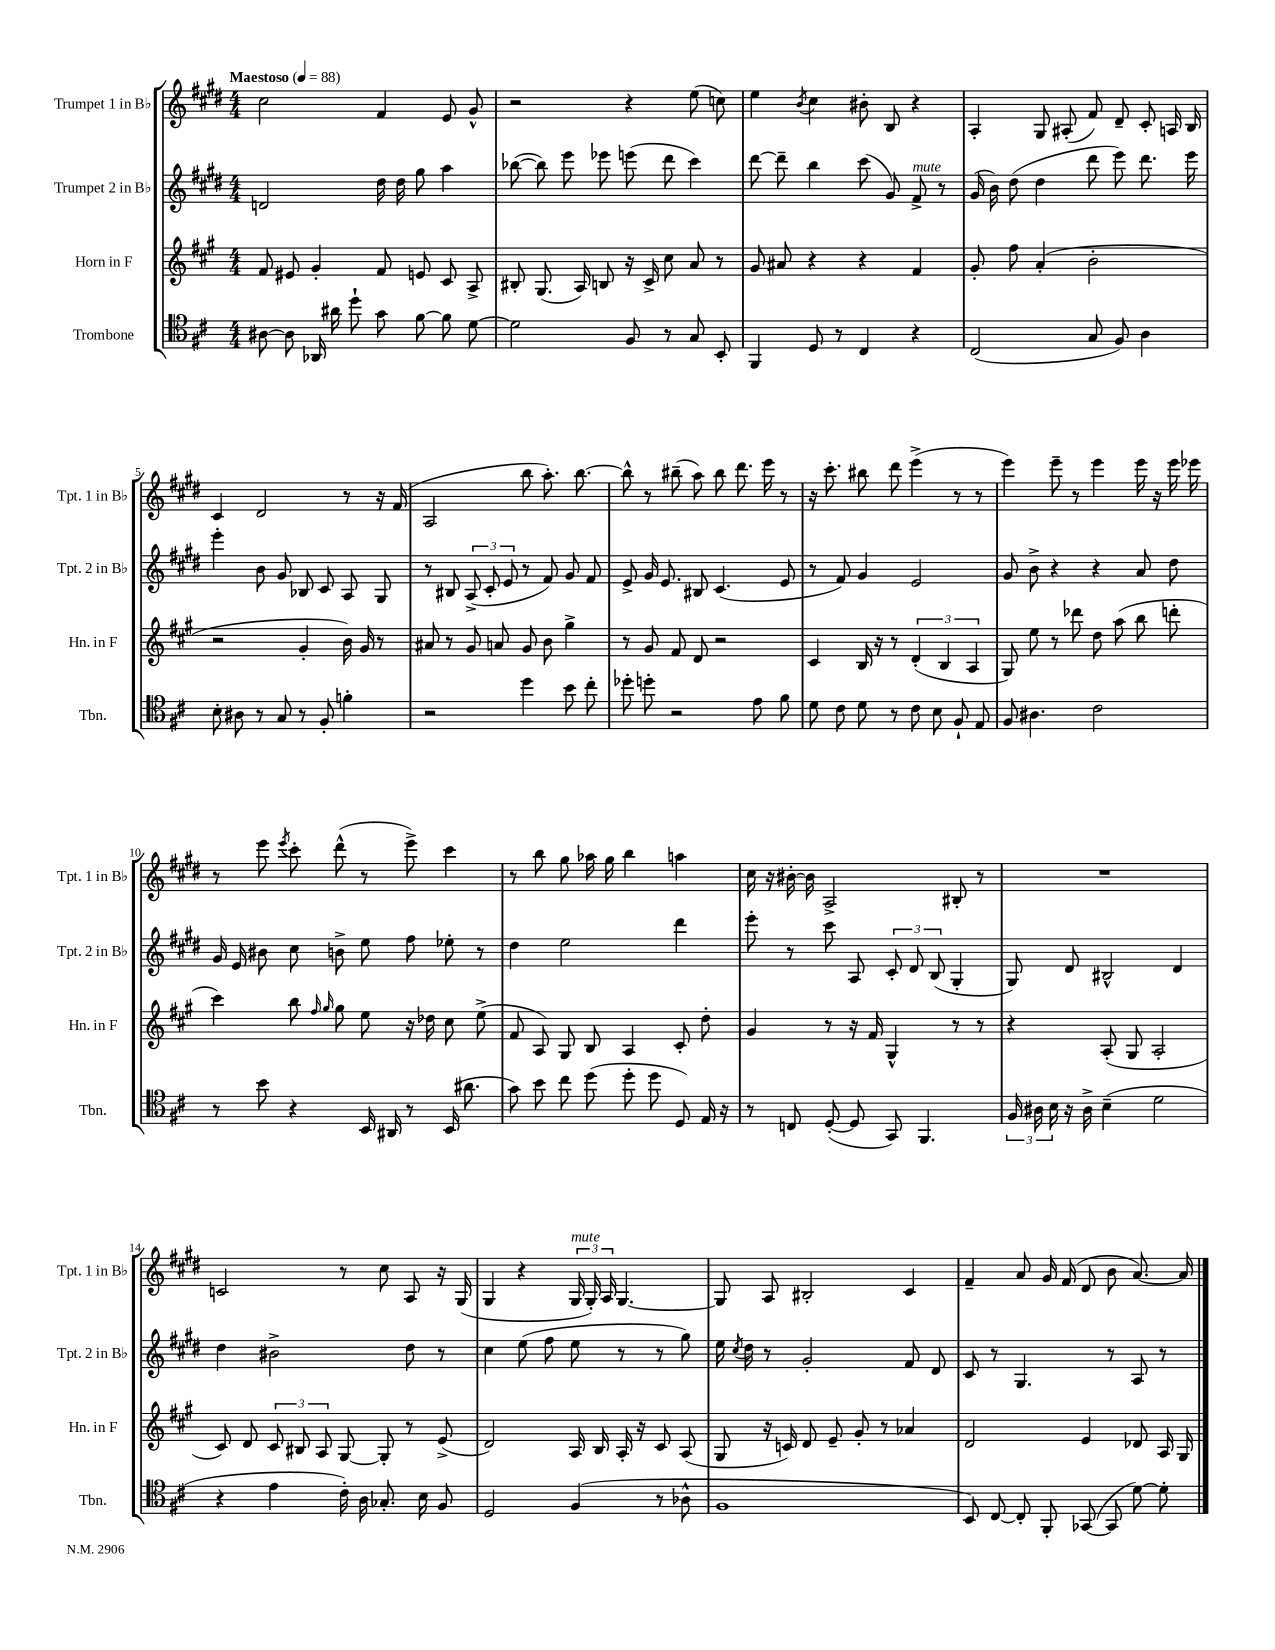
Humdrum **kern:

**kern	**kern	**kern	**kern
*part4	*part3	*part2	*part1
*staff4	*staff3	*staff2	*staff1
*I"Trombone	*I"Horn in F	*I"Trumpet 2 in B♭	*I"Trumpet 1 in B♭
*I'Tbn.	*I'Hn. in F	*I'Tpt. 2 in B♭	*I'Tpt. 1 in B♭
*clefC4	*clefG2	*clefG2	*clefG2
*k[f#c#]	*k[f#c#g#]	*k[f#c#g#d#]	*k[f#c#g#d#]
*M4/4	*M4/4	*M4/4	*M4/4
*MM88	*MM88	*MM88	*MM88
=1	=1	=1	=1
!	!	!	!LO:TX:a:B:t=Maestoso
[8A#X\	8f#/	2dn/	2cc#\
8A#\]	8e#X/	.	.
16AA-X/	4g#'/	.	.
16a#X\	.	.	.
8dd`\	.	.	.
8g\	8f#/	16dd#\	4f#/
.	.	16dd#\	.
[8f#\	8en/	8gg#\	.
8f#\]	8c#/	4aa\	8e/
[8d\	8A^/	.	8g#^^/
=2	=2	=2	=2
2d\]	8B#X'/	([8bb-X\	2r
.	(8.G#/	8bb-\])	.
.	.	8eee\	.
.	16A/)	.	.
.	8Bn/	8eee-X\	.
8F#/	16r	(8eeen\	4r
.	16c#^/	.	.
8r	8cc#\	8ddd#\	.
8G/	8a/	4ccc#\)	(8ee\
8BB'/	8r	.	8ccn\)
=3	=3	=3	=3
4FF#/	8g#/	[8ddd#\	4ee\
.	8a#X/	8ddd#~\]	.
.	.	.	8qb/
8D/	4r	4bb\	4cc#\
8r	.	.	.
4C#/	4r	(8ccc#\	8b#X'\
.	.	8g#/)	8B/
!	!	!LO:TX:a:i:t=mute	!
4r	4f#/	8f#^/	4r
.	.	8r	.
=4	=4	=4	=4
(2C#/	8g#'/	(16g#/	4A'/
.	.	16b\)	.
.	8ff#\	(8dd#\	.
.	(4a'/	4dd#\	8G#/
.	.	.	(8A#X'/
8G/	2b'\	8ddd#\	8f#/)
8F#/)	.	8eee\)	8d#~/
4A\	.	8.ddd#\	8c#'/
.	.	.	16An/
.	.	16eee\	16B/
!!LO:LB:g=z
=5	=5	=5	=5
8B'\	2r	4eee'\	4c#/
8A#X\	.	.	.
8r	.	8b\	2d#/
8G/	.	8g#/	.
8r	4g#'/	8B-X/	.
8F#'/	.	8c#/	.
4fn'\	16b\)	8A/	8r
.	16g#/	.	.
.	8r	8G#/	16r
.	.	.	(16f#/
=6	=6	=6	=6
2r	8a#X/	8r	2A/
.	8r	8B#X/	.
.	8g#/	(12A^/	.
.	.	12c#'/	.
.	8an/	.	.
.	.	12e/	.
4dd\	8g#/	8r	8bb\
.	8b\	8f#/)	8.aa'\)
8b\	4gg#^\	8g#/	.
.	.	.	[8.bb\
8cc#'\	.	8f#/	.
=7	=7	=7	=7
8dd-X'\	8r	8e^/	8bb^^\]
8ddn'\	8g#/	16g#/	8r
.	.	8.e/	.
2r	8f#/	.	(8bb#X~\
.	8d/	8B#X/	8aa\)
.	2r	(4.c#/	8bb#\
.	.	.	8.ddd#\
8e\	.	.	.
.	.	.	16eee\
8f#\	.	8e/	8r
=8	=8	=8	=8
8d\	4c#/	8r	16r
.	.	.	8.ccc#'\
8c#\	.	8f#/)	.
8d\	16B/	4g#/	8bb#X\
.	16r	.	.
8r	8r	.	8ddd#\
8c#\	(6d'/	2e/	(4eee^\
8B\	.	.	.
.	6B/	.	.
8F#`/	.	.	8r
.	6A/	.	.
8E/	.	.	8r
=9	=9	=9	=9
8F#/	8G#/)	8g#/	4eee\)
4.A#X\	8ee\	8b^\	.
.	8r	4r	8eee~\
.	8ddd-X\	.	8r
2c#\	8dd\	4r	4eee\
.	(8aa\	.	.
.	8bb\	8a/	16eee\
.	.	.	16r
.	8dddn'\	8dd#\	16eee\
.	.	.	16eee-X\
!!LO:LB:g=z
=10	=10	=10	=10
8r	4ccc#\)	16g#/	8r
.	.	16e/	.
8b\	.	8b#X\	8eee\
.	.	.	8qeee/
4r	8bb\	8cc#\	8ccc#'\
.	16qqff#/	.	.
.	16qqgg#/	.	.
.	8gg#\	8bn^\	(8ddd#^^\
16BB/	8ee\	8ee\	8r
16AA#X/	.	.	.
8r	16r	8ff#\	8eee^\)
.	16dd-X\	.	.
(16BB/	8cc#\	8ee-X'\	4ccc#\
8.a#X\	.	.	.
.	(8ee^\	8r	.
=11	=11	=11	=11
8g\)	8f#/	4dd#\	8r
8b\	8A/)	.	8bb\
8cc#\	8G#/	2ee\	8gg#\
(8dd\	8B/	.	16aa-X\
.	.	.	16gg#\
8dd'\	4A/	.	4bb\
8dd\	.	.	.
8D/)	8c#'/	4ddd#\	4aan\
16E/	8dd'\	.	.
16r	.	.	.
=12	=12	=12	=12
8r	4g#/	8eee'\	16cc#\
.	.	.	16r
8Cn/	.	8r	[16b#X'\
.	.	.	16b#\]
([8D'/	8r	8ccc#\	2A^/
8D/]	16r	8A/	.
.	16f#/	.	.
8GG/)	4G#^^/	12c#'/	.
.	.	12d#/	.
4.FF#/	.	.	.
.	.	(12B/	.
.	8r	4G#'/	8B#X'/
.	8r	.	8r
=13	=13	=13	=13
24F#/	4r	8G#/)	1r
24A#X\	.	.	.
24B\	.	.	.
16r	.	8d#/	.
16A#^\	.	.	.
(4B~\	(8A'/	2B#X^^/	.
.	8G#/	.	.
2d\	2A'/	.	.
.	.	4d#/	.
!!LO:LB:g=z
=14	=14	=14	=14
4r	8c#/)	4dd#\	2cn/
.	8d/	.	.
4e\	12c#/	2b#X^\	.
.	12B#X/	.	.
.	12A/	.	.
16c#'\)	[8G#/	.	8r
16A\	.	.	.
8.G-X'/	8G#'/]	.	8cc#\
.	8r	8dd#\	8A/
16B\	.	.	.
8F#/	(8e^/	8r	16r
.	.	.	(16G#/
=15	=15	=15	=15
2D/	2d/)	4cc#\	4G#/
.	.	(8ee\	4r
.	.	8ff#\	.
!	!	!	!LO:TX:a:i:t=mute
(4F#/	16A/	8ee\	24G#/
.	.	.	24G#'/)
.	16B/	.	.
.	.	.	24A/
.	16A'/	8r	[4.G#/
.	16r	.	.
8r	8c#/	8r	.
8A-X^^\	(8A/	8gg#\)	.
=16	=16	=16	=16
1F#	8G#/	16ee\	8G#/]
.	.	8qcc#/	.
.	.	16dd#\	.
.	16r	8r	8A/
.	16cn/)	.	.
.	8d/	2g#'/	2B#X'/
.	8e~/	.	.
.	8g#'/	.	.
.	8r	.	.
.	4a-X/	8f#/	4c#/
.	.	8d#/	.
=17	=17	=17	=17
8BB/)	2d/	8c#/	4f#~/
[8C#/	.	8r	.
8C#'/]	.	4.G#/	8a/
8FF#'/	.	.	16g#/
.	.	.	(16f#/
([8GG-X/	4e/	.	8d#/
8GG-/]	.	8r	8b\
[8d\)	8d-X/	8A/	[8.a/)
8d'\]	16A/	8r	.
.	16G#/	.	16a/]
==	==	==	==
*-	*-	*-	*-
